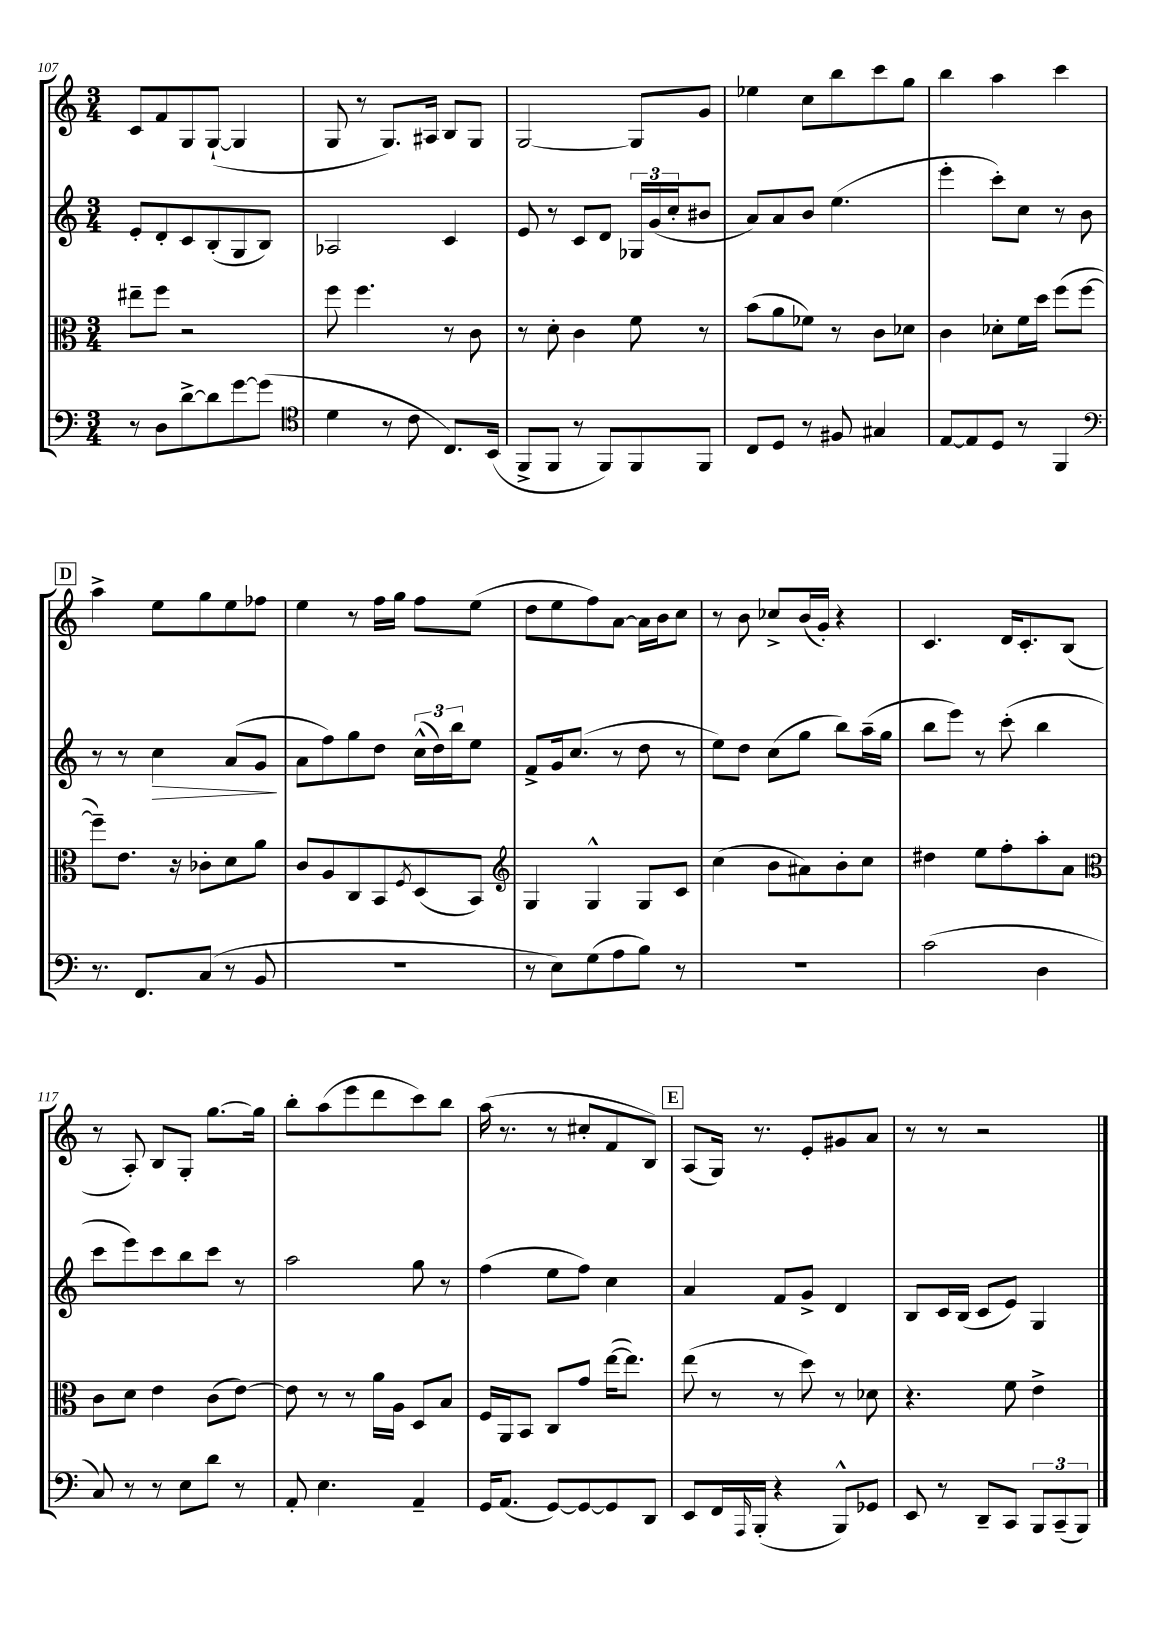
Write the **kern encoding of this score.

**kern	**kern	**kern	**kern
*staff4	*staff3	*staff2	*staff1
*clefF4	*clefC3	*clefG2	*clefG2
*k[]	*k[]	*k[]	*k[]
*M3/4	*M3/4	*M3/4	*M3/4
8r	8ee#~\L	8e'/L	8c/L
8D\L	8ff\J	8d'/	8f/
[8d^\	2r	8c/	8G/
8d\]	.	(8B'/	([8G`/J
[8g\	.	8G/	4G/]
(8g\]J	.	8B/J)	.
=	=	=	=
*clefC4	*	*	*
4d\	8ff\	2A-/	8G/
.	4.ff\	.	8r
8r	.	.	8.G/L)
8c\	.	.	.
.	.	.	16A#/Jk
8.C/L)	8r	4c/	8B/L
.	8c\	.	8G/J
(16BB/Jk	.	.	.
=	=	=	=
8FF^/L	8r	8e/	[2G/
8FF/J	8d'\	8r	.
8r	4c\	8c/L	.
8FF/L)	.	8d/J	.
8FF/	8f\	24G-/LL	8G/]L
.	.	(24g/	.
.	.	24cc'/J	.
8FF/J	8r	8b#/J	8g/J
=	=	=	=
8C/L	(8b\L	8a/L)	4ee-\
8D/J	8a\	8a/	.
8r	8f-\J)	8b/J	8cc\L
8F#/	8r	(4.ee\	8bb\
4G#/	8c\L	.	8ccc\
.	8d-\J	.	8gg\J
=	=	=	=
[8E/L	4c\	4eee'\	4bb\
8E/]	.	.	.
8D/J	8d-'\L	8ccc'\L)	4aa\
8r	16f\L	8cc\J	.
.	16dd\JJ	.	.
4FF/	(8ff\L	8r	4ccc\
.	[8ff\J	8b\	.
=	=	=	=
*clefF4	*	*	*
8.r	8ff~\]L)	8r	4aa^\
.	8.e\J	8r	.
8.FF/L	.	.	.
.	.	4cc\	8ee\L
.	16r	.	.
(8C/J	8c-'\L	.	8gg\
8r	8d\	(8a/L	8ee\
8BB/	8a\J	8g/J	8ff-\J
=	=	=	=
2.r	8c/L	8a\L	4ee\
.	8A/	8ff\)	.
.	8C/	8gg\	8r
.	8BB/	8dd\J	16ff\LL
.	.	.	16gg\JJ
.	8qF/	.	.
.	(8D/	(24cc^^\LL	8ff\L
.	.	24dd\)	.
.	.	24bb\J	.
.	8BB/J)	8ee\J	(8ee\J
=	=	=	=
*	*clefG2	*	*
8r	4G/	8f^/L	8dd\L
8E\L)	.	16g/k	8ee\
.	.	(8.cc/J	.
(8G\	4G^^/	.	8ff\)
8A\	.	8r	[8a\J
8B\J)	8G/L	8dd\	16a\]LL
.	.	.	16b\J
8r	8c/J	8r	8cc\J
=	=	=	=
2.r	(4cc\	8ee\L)	8r
.	.	8dd\J	8b\
.	8b\L	(8cc\L	8cc-^/L
.	8a#\)	8gg\J	(16b/L
.	.	.	16g'/JJ)
.	8b'\	8bb\L)	4r
.	8cc\J	(16aa~\L	.
.	.	16gg\JJ	.
=	=	=	=
(2c\	4dd#\	8bb\L	4.c/
.	.	8eee\J)	.
.	8ee\L	8r	.
.	8ff'\	(8ccc'\	16d/LK
.	.	.	8.c'/
4D\	8aa'\	4bb\	.
.	8a\J	.	(8B/J
=	=	=	=
*	*clefC3	*	*
8C/)	8c\L	8ccc\L	8r
8r	8d\J	8eee\)	8A'/)
8r	4e\	8ccc\	8B/L
8E\L	.	8bb\	8G'/J
8d\J	(8c\L	8ccc\J	[8.gg\L
8r	[8e\J)	8r	.
.	.	.	16gg\]Jk
=	=	=	=
8AA'/	8e\]	2aa\	8bb'\L
4.E\	8r	.	(8aa\
.	8r	.	8eee\
.	16a\LL	.	8ddd\
.	16A\JJ	.	.
4AA~/	8D/L	8gg\	8ccc\)
.	8B/J	8r	8bb\J
=	=	=	=
16GG/LK	16F/LL	(4ff\	(16aa\
(8.AA/J	16AA/J	.	8.r
.	8BB/J	.	.
[8GG/L)	8C/L	8ee\L	8r
8GG/_	8g/J	8ff\J)	8cc#'/L
8GG/]	([16ee\LK	4cc\	8f/
.	8.ee\]J)	.	.
8DD/J	.	.	8B/J)
=	=	=	=
8EE/L	(8ee\	4a/	(8A/L
16FF/L	8r	.	16G/Jk)
16qqAAA/	.	.	.
(16BBB'/JJ	.	.	8.r
4r	8r	8f/L	.
.	8dd\)	8g^/J	8e'/L
8BBB^^/L)	8r	4d/	8g#/
8GG-/J	8d-\	.	8a/J
=	=	=	=
8EE/	4.r	8B/L	8r
8r	.	16c/L	8r
.	.	(16B/JJ	.
8DD~/L	.	8c/L	2r
8CC/J	8f\	8e/J)	.
12BBB/L	4e^\	4G/	.
(12CC~/	.	.	.
12BBB/J)	.	.	.
==	==	==	==
*-	*-	*-	*-
